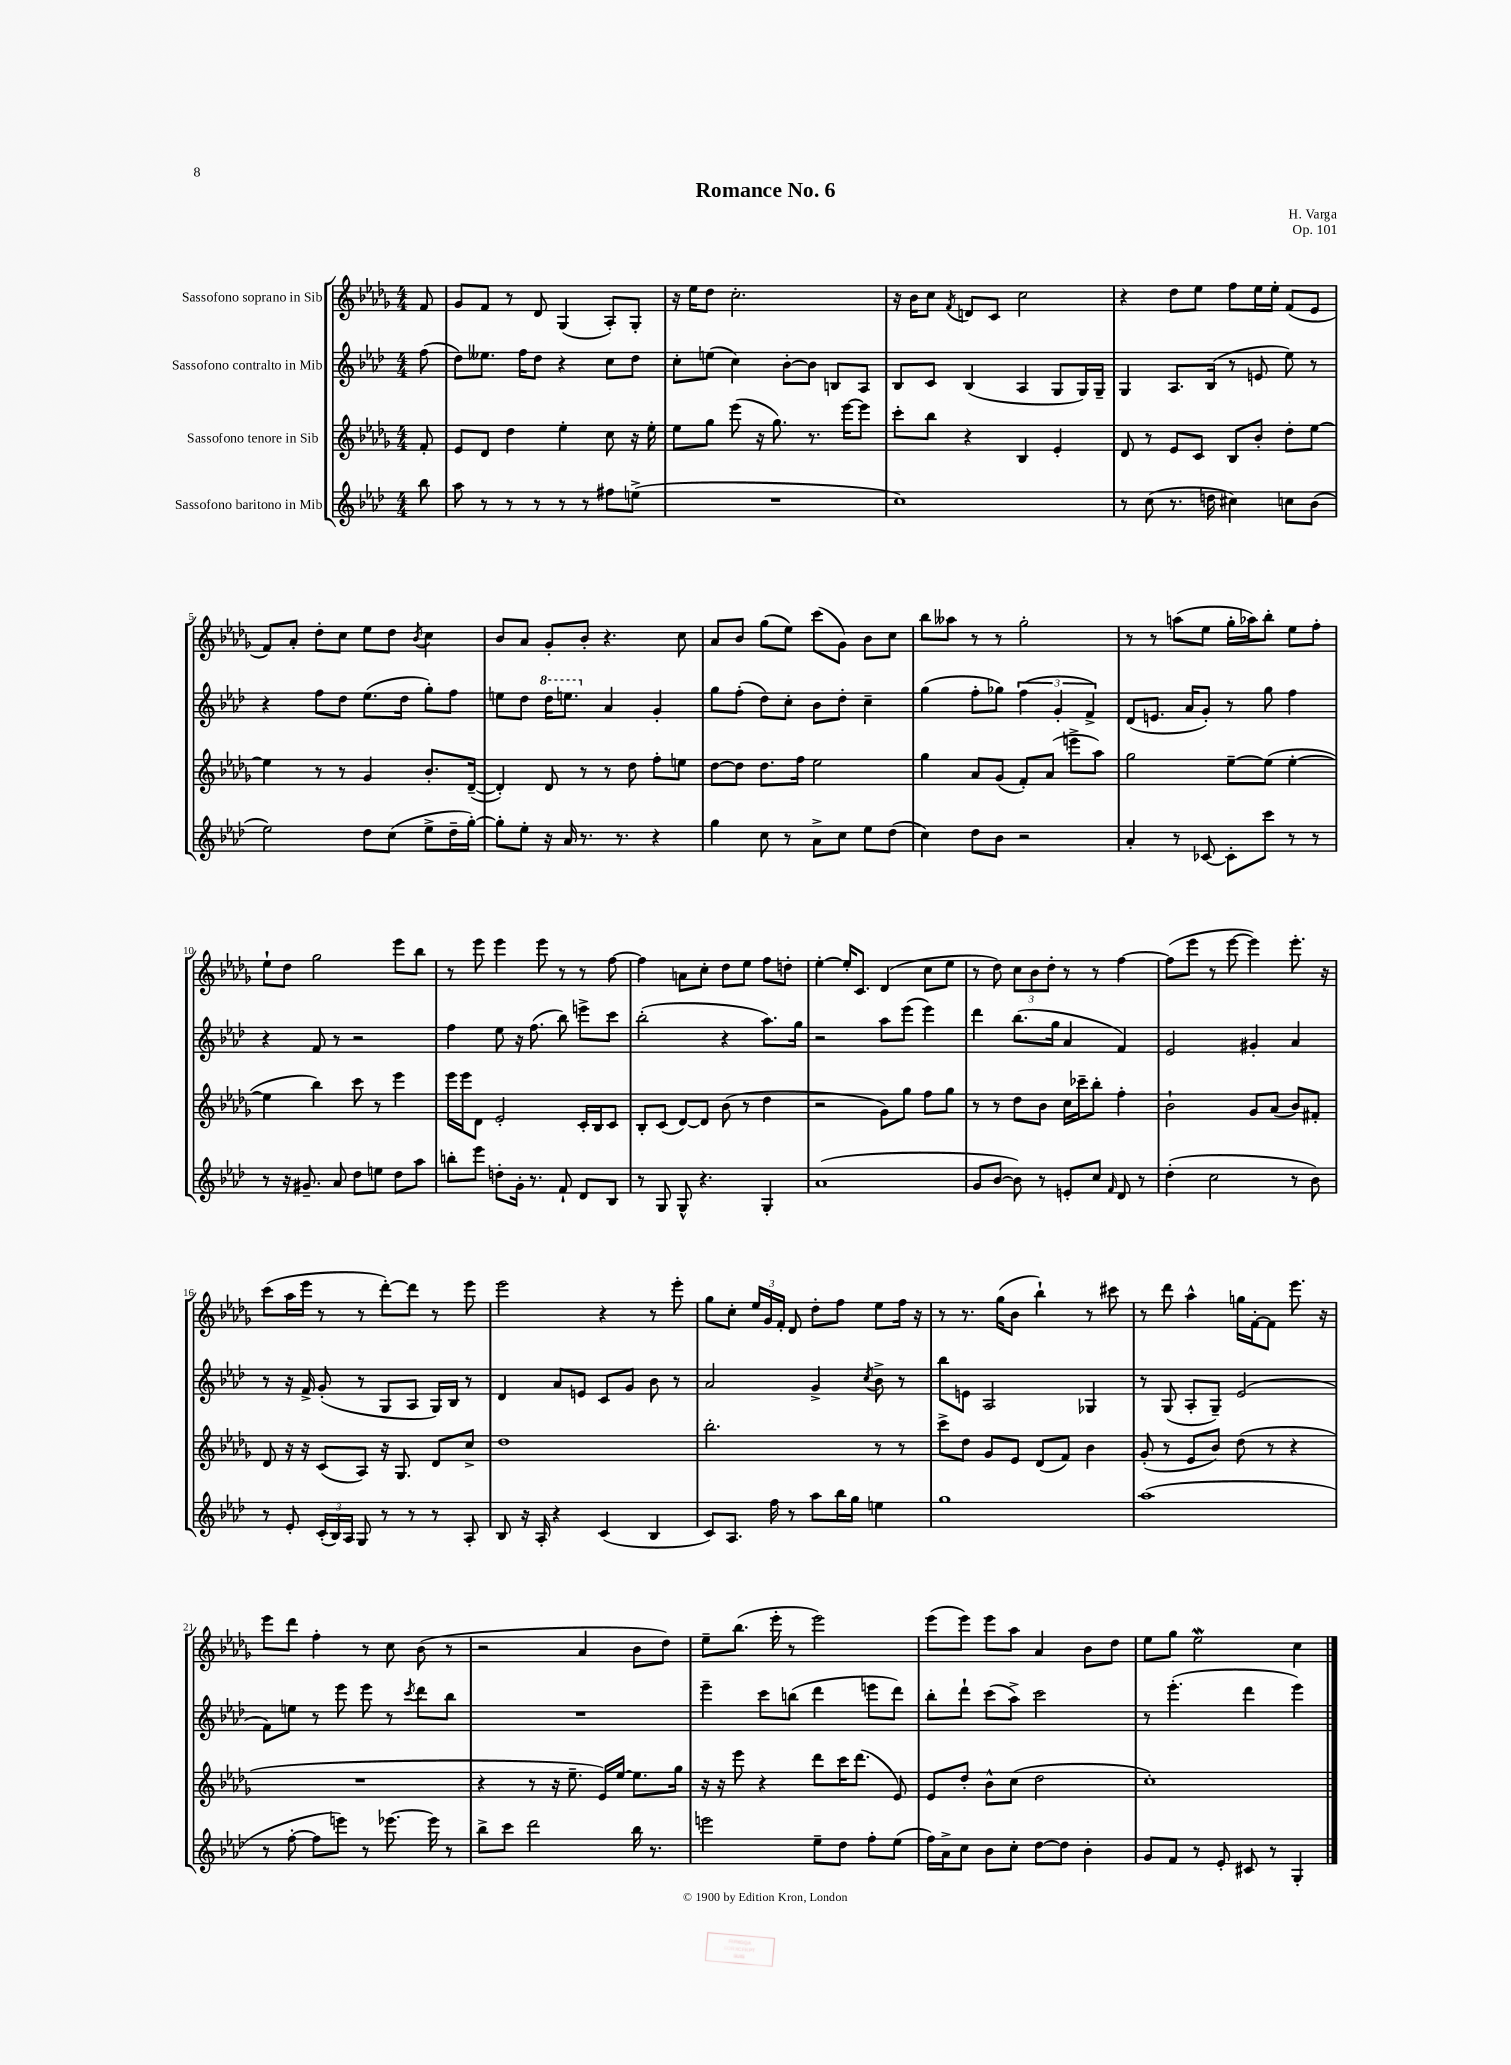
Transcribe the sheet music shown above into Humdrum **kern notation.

**kern	**kern	**kern	**kern
*part4	*part3	*part2	*part1
*staff4	*staff3	*staff2	*staff1
*I"Sassofono baritono in Mib	*I"Sassofono tenore in Sib	*I"Sassofono contralto in Mib	*I"Sassofono soprano in Sib
*clefG2	*clefG2	*clefG2	*clefG2
*k[b-e-a-d-]	*k[b-e-a-d-g-]	*k[b-e-a-d-]	*k[b-e-a-d-g-]
*M4/4	*M4/4	*M4/4	*M4/4
=	=	=	=
8bb-\	8f'/	(8ff\	8f/
=1	=1	=1	=1
8aa-\	8e-/L	8dd-\L)	8g-/L
8r	8d-/J	8.ee--X\J	8f/J
8r	4dd-\	.	8r
.	.	16ff\KL	.
8r	.	8dd-\J	8d-/
8r	4ee-'\	4r	(4G-/
8r	.	.	.
8ff#X\L	8cc\	8cc\L	8A-'/L)
(8een^\J	16r	8dd-\J	8G-'/J
.	16ee-'\	.	.
=2	=2	=2	=2
1r	8ee-\L	8cc'\L	16r
.	.	.	16ee-\KL
.	8gg-\J	(8een\J	8dd-\J
.	(8eee-\	4cc\)	2.cc'\
.	16r	.	.
.	8.gg-\)	.	.
.	.	[8b-'\L	.
.	8.r	8b-\J]	.
.	.	8Bn/L	.
.	[16eee-\KL	.	.
.	8eee-\J]	8A-/J	.
=3	=3	=3	=3
1cc)	8ccc'\L	8B-/L	16r
.	.	.	16b-\KL
.	8bb-\J	8c/J	8cc\J
.	.	.	8qf/
.	4r	(4B-/	8dn/L
.	.	.	8c/J
.	4B-/	4A-/	2cc\
.	4e-'/	8G/L	.
.	.	16G/L)	.
.	.	16G~/JJ	.
=4	=4	=4	=4
8r	8d-/	4G/	4r
(8cc\	8r	.	.
8.r	8e-/L	8.A-/L	8dd-\L
.	8c/J	.	8ee-\J
16ddn\	.	(16B-/Jk	.
4cc#X\)	8B-/L	8r	8ff\L
.	8b-'/J	8en/	16ee-\L
.	.	.	16ee-'\JJ
8ccn\L	8dd-'\L	8ee-\)	(8f/L
(8b-\J	[8ee-\J	8r	8e-/J
!!LO:LB:g=z
=5	=5	=5	=5
2ee-\)	4ee-\]	4r	8f/L)
.	.	.	8a-'/J
.	8r	8ff\L	8dd-'\L
.	8r	8dd-\J	8cc\J
8dd-\L	4g-/	(8.ee-\L	8ee-\L
(8cc\J	.	.	8dd-\J
.	.	16dd-\Jk	.
.	.	.	8qb-/
8ee-^\L	8.b-'/L	8gg'\L)	4cc\
16dd-~\L	.	8ff\J	.
[16gg'\JJ)	([16d-~/Jk	.	.
=6	=6	=6	=6
8gg'\L]	4d-'/])	8een\L	8b-/L
8ee-'\J	.	8dd-\J	8a-/J
*	*	*8va	*
16r	8d-/	16ddd-\KL	8g-'/L
16a-/	.	8.eeen\J	.
8.r	8r	.	8b-'/J
*	*	*X8va	*
.	8r	4a-/	4.r
8.r	.	.	.
.	8dd-\	.	.
4r	8ff'\L	4g'/	.
.	8een\J	.	8cc\
=7	=7	=7	=7
4gg\	[8dd-\L	8gg\L	8a-/L
.	8dd-\J]	(8ff'\J	8b-/J
8cc\	8.dd-\L	8dd-\L)	(8gg-\L
8r	.	8cc'\J	8ee-\J)
.	16ff\Jk	.	.
8a-^\L	2ee-\	8b-\L	(8ccc\L
8cc\J	.	8dd-'\J	8g-\J)
8ee-\L	.	4cc~\	8b-\L
(8dd-\J	.	.	8cc\J
=8	=8	=8	=8
4cc\)	4gg-\	(4gg\	8bb-\L
.	.	.	8aa--X\J
8dd-\L	8a-/L	8ff'\L	8r
8b-\J	(8g-/J	8gg-X\J)	8r
2r	8f'/L)	(6ff\	2gg-'\
.	(8a-/J	.	.
.	.	6g'/	.
.	8eeen^\L	.	.
.	.	6f^/)	.
.	8aa-\J)	.	.
=9	=9	=9	=9
4a-'/	2gg-\	(8d-/L	8r
.	.	8.en/J	8r
8r	.	.	(8aan\L
.	.	16a-/KL	.
[8c-X/	.	8g'/J)	8ee-\J
8c-'\L]	[8ee-~\L	8r	16gg-'\LL
.	.	.	16aa-X\J)
8ccc\J	(8ee-\J]	8gg\	8bb-'\J
8r	[4ee-'\	4ff\	8ee-\L
8r	.	.	8ff'\J
!!LO:LB:g=z
=10	=10	=10	=10
8r	4ee-\]	4r	8ee-`\L
16r	.	.	8dd-\J
8.g#X~/	.	.	.
.	4bb-\)	8f/	2gg-\
8a-/	.	8r	.
8dd-\L	8ccc\	2r	.
8een\J	8r	.	.
8dd-\L	4eee-\	.	8eee-\L
8aa-\J	.	.	8bb-\J
=11	=11	=11	=11
8bbn'\L	16eee-\LL	4ff\	8r
.	16eee-\J	.	.
8eee-\J	8d-\J	.	8eee-\
8ddn'\L	2e-'/	8ee-\	4eee-\
16g'\Jk	.	16r	.
8.r	.	(8.ff\	.
.	.	.	8eee-\
8f`/	.	8bb-\)	8r
8d-/L	16c'/LL	8eeen^\L	8r
.	16B-/J	.	.
8B-/J	8c/J	8ccc\J	[8ff\
=12	=12	=12	=12
8r	8B-'/L	(2bb-'\	4ff\]
8G/	(8c/J	.	.
8G^^/	[8d-/L)	.	8an\L
4.r	8d-/J]	.	8cc'\J
.	(8b-\	4r	8dd-\L
.	8r	.	8ee-\J
4G'/	4dd-\	8.aa-\L)	8ff\L
.	.	.	8ddn'\J
.	.	16gg\Jk	.
=13	=13	=13	=13
(1a-	2r	2r	[4ee-'\
.	.	.	16ee-'/KL]
.	.	.	8.c/J
.	8g-\L)	8aa-\L	(4d-/
.	8gg-\J	(8eee-\J	.
.	8ff\L	4eee-\)	8cc\L
.	8gg-\J	.	8ee-\J
=14	=14	=14	=14
8g/L	8r	4ddd-\	8r
[8b-/J	8r	.	8dd-\)
8b-\])	8dd-\L	(8.bb-\L	12cc\L
.	.	.	12b-\
8r	8b-\J	.	.
.	.	.	12dd-'\J
.	.	16gg\Jk	.
8en'/L	16cc\LL	4a-/	8r
.	16ccc-X~\J	.	.
8cc/J	8bb-'\J	.	8r
16qqf/	.	.	.
8d-/	4ff'\	4f/)	[4ff\
8r	.	.	.
=15	=15	=15	=15
(4dd-'\	2b-`\	2e-/	(8ff\L]
.	.	.	8eee-\J
2cc\	.	.	8r
.	.	.	[8eee-\
.	8g-/L	4g#X'/	4eee-\])
.	(8a-/J	.	.
8r	8b-/L)	4a-/	8.eee-'\
8b-\)	8f#X'/J	.	.
.	.	.	16r
!!LO:LB:g=z
=16	=16	=16	=16
8r	8d-/	8r	(8ccc\L
8e-'/	16r	16r	16aa-\L
.	16r	16f^/	16eee-\JJ
(24c'/LL	(8c/L	(8g'/	8r
24B-/)	.	.	.
24A-/JJ	.	.	.
8G/	8A-/J)	8r	8r
8r	16r	8G/L	[8ddd-'\L)
.	8.G-/	.	.
8r	.	8A-/J	8ddd-\J]
8r	8d-/L	16G/LL)	8r
.	.	16B-/JJ	.
8A-'/	8cc^/J	8r	8eee-\
=17	=17	=17	=17
8B-/	1dd-	4d-/	2eee-\
16r	.	.	.
16A-'/	.	.	.
4r	.	8a-/L	.
.	.	8en/J	.
(4c/	.	8c/L	4r
.	.	8g/J	.
4B-/	.	8b-\	8r
.	.	8r	8eee-'\
=18	=18	=18	=18
8c/L)	2.bb-'\	2a-/	8gg-\L
8.A-/J	.	.	8cc'\J
.	.	.	24ee-/LL
.	.	.	24g-/
16ff\	.	.	.
.	.	.	24f'/JJ
8r	.	.	8d-/
8aa-\L	.	4g^/	8dd-'\L
16bb-\L	.	.	8ff\J
16gg\JJ	.	.	.
.	.	8qcc/	.
4een\	8r	8b-^\	8ee-\L
.	8r	8r	16ff\Jk
.	.	.	16r
=19	=19	=19	=19
1gg	8ccc^\L	8bb-\L	8r
.	8dd-\J	8en\J	8.r
.	8g-/L	2A-/	.
.	.	.	(16gg-\KL
.	8e-/J	.	8b-\J
.	(8d-/L	.	4bb-`\)
.	8f/J)	.	.
.	4b-\	4G-X/	8r
.	.	.	8ccc#X\
=20	=20	=20	=20
(1aa-	(8g-'/	8r	8r
.	8r	(8G/	8ddd-\
.	8e-/L	8A-'/L	4aa-^^\
.	8b-/J)	8G~/J)	.
.	(8dd-\	(2e-/	16ggn\LL
.	.	.	[16f'\J
.	8r	.	8f\J]
.	4r	.	8.eee-\
.	.	.	16r
!!LO:LB:g=z
=21	=21	=21	=21
8r	1r	8f\L)	8eee-\L
[8ff'\	.	8een\J	8ddd-\J
8ff\L]	.	8r	4ff'\
8eeen\J)	.	8eee-\	.
8r	.	8eee-\	8r
[8.eee-X\	.	8r	8cc\
.	.	8qccc/	.
.	.	8ddd-\L	(8b-\
16eee-\]	.	.	.
8r	.	8bb-\J	8r
=22	=22	=22	=22
8bb-^\L	4r	1r	2r
8ccc\J	.	.	.
2ddd-\	8r	.	.
.	16r	.	.
.	8.ee-~\	.	.
.	.	.	4a-/
.	16e-/LL)	.	.
.	[16ee-/JJ	.	.
16bb-\	8.ee-\L]	.	8b-\L
8.r	.	.	.
.	.	.	8dd-\J)
.	16gg-\Jk	.	.
=23	=23	=23	=23
2eeen\	16r	4eee-~\	8ee-~\L
.	16r	.	.
.	8eee-\	.	(8.bb-\J
.	4r	8ccc\L	.
.	.	.	16eee-'\
.	.	(8bbn\J	8r
8ee-~\L	8ddd-\L	4ddd-\	2eee-\)
8dd-\J	16ccc\K	.	.
.	(8.ddd-\J	.	.
8ff'\L	.	8eeen\L	.
(8ee-\J	8e-/)	8ddd-\J)	.
=24	=24	=24	=24
16ff\LL)	8e-/L	8bb-'\L	(8eee-\L
16a-^\J	.	.	.
8cc\J	8dd-'/J	8ddd-`\J	8eee-\J)
8b-\L	8b-^^\L	(8ccc\L	8eee-\L
8cc'\J	(8cc\J	8aa-^\J)	8aa-\J
[8dd-\L	2dd-\	2ccc\	4a-/
8dd-\J]	.	.	.
4b-'\	.	.	8b-\L
.	.	.	8dd-\J
=25	=25	=25	=25
8g/L	1cc')	8r	8ee-\L
8f/J	.	(4.eee-'\	8gg-\J
8r	.	.	2ee-W\
8e-'/	.	.	.
8c#X/	.	4ddd-\	.
8r	.	.	.
4G'/	.	4eee-\)	4cc\
==	==	==	==
*-	*-	*-	*-
